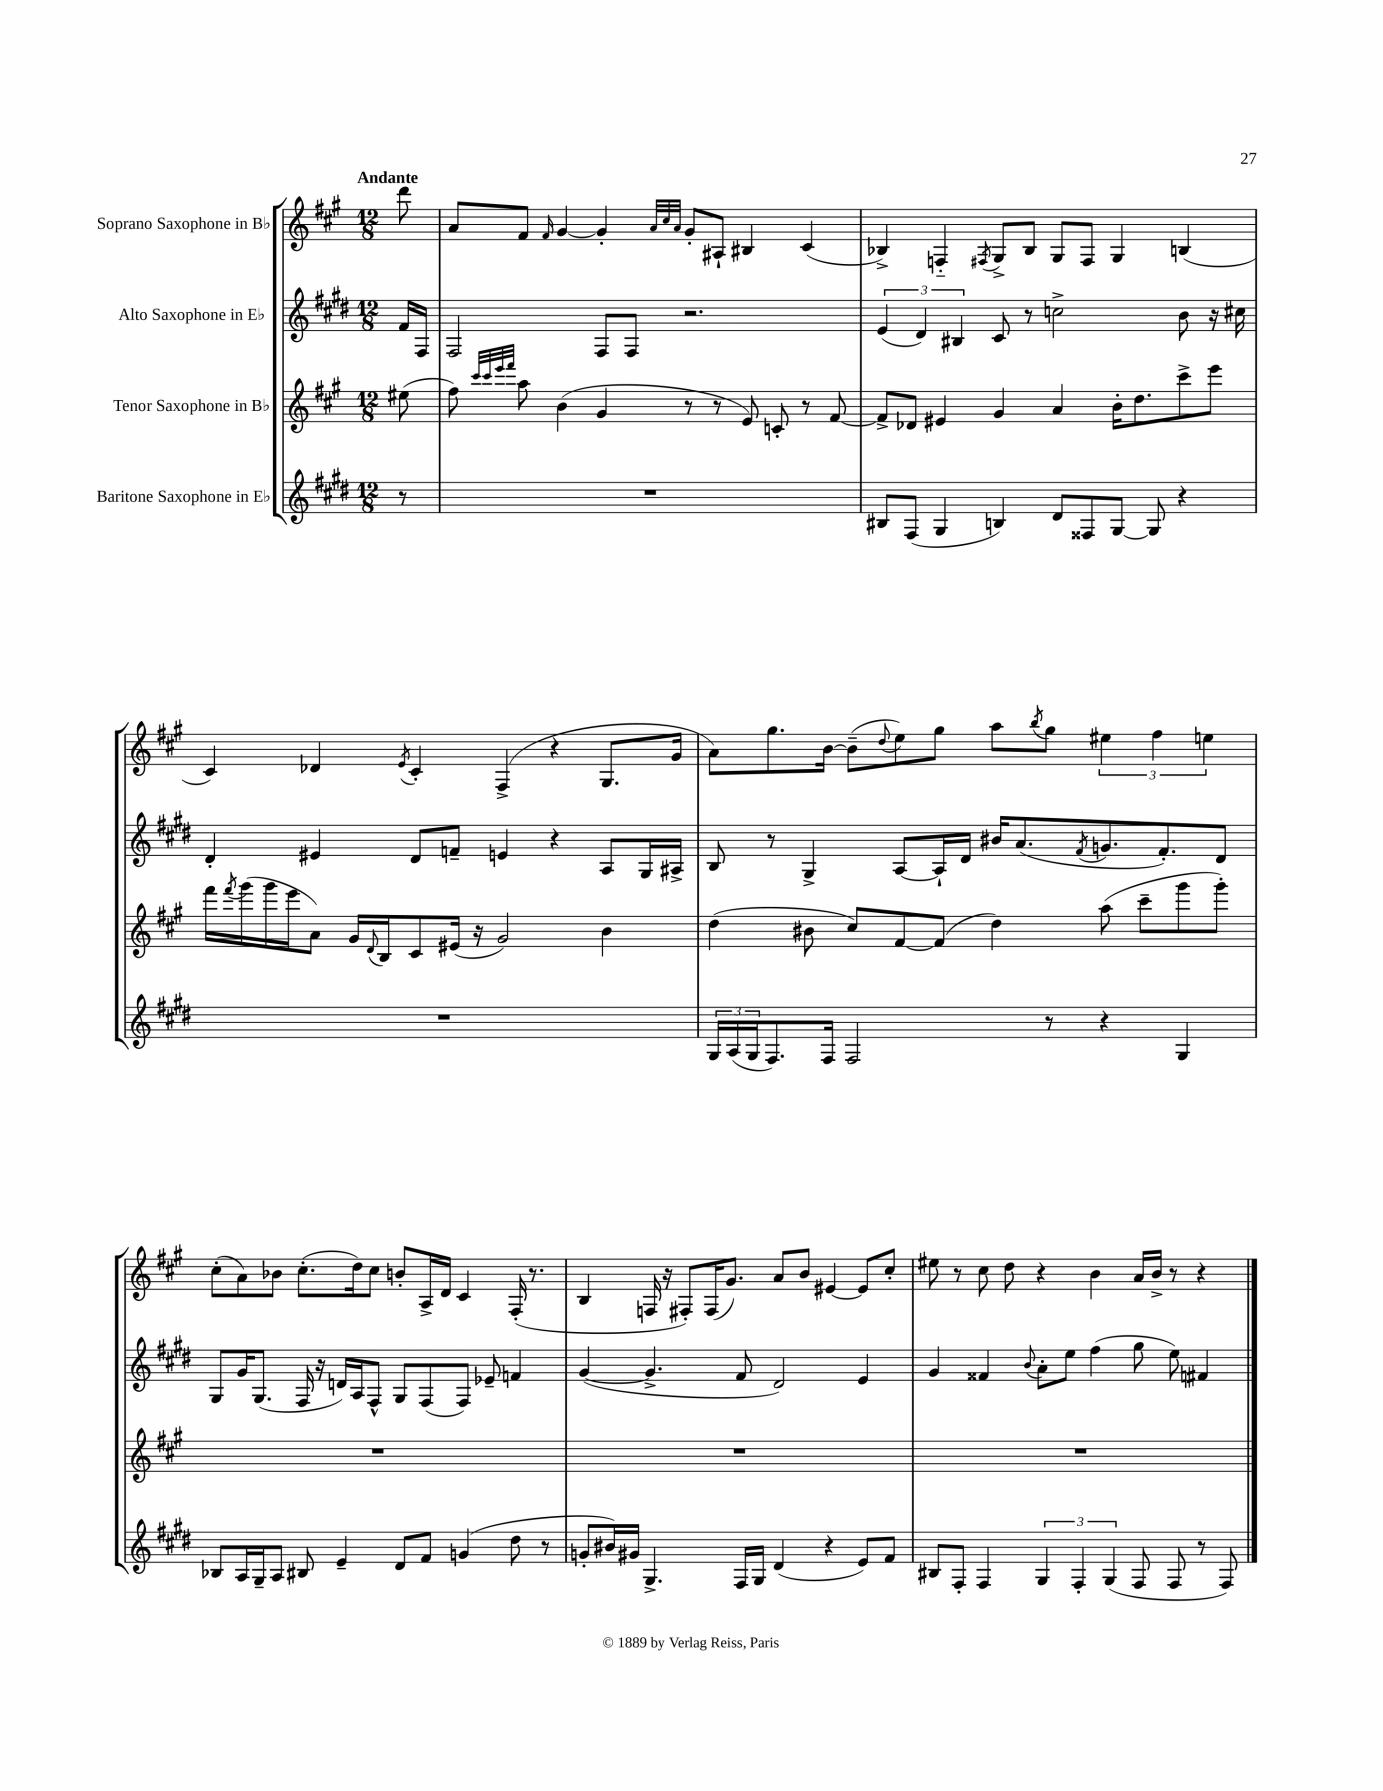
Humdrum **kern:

**kern	**kern	**kern	**kern
*staff4	*staff3	*staff2	*staff1
*clefG2	*clefG2	*clefG2	*clefG2
*k[f#c#g#d#]	*k[f#c#g#]	*k[f#c#g#d#]	*k[f#c#g#]
*M12/8	*M12/8	*M12/8	*M12/8
8r	(8ee#	16f#	8ddd
.	.	16F#	.
=	=	=	=
1.r	8ff#)	2F#	8a
.	32qqccc#	.	.
.	32qqccc#	.	.
.	32qqeee	.	.
.	32qqfff#	.	.
.	8aa	.	8f#
.	.	.	16qqf#
.	(4b	.	[4g#
.	4g#	8F#	4g#']
.	.	8F#	.
.	.	.	32qqa
.	.	.	32qqcc#
.	.	.	32qqa
.	8r	2.r	8g#'
.	8r	.	8A#`
.	8e)	.	4B#
.	8c'	.	.
.	8r	.	(4c#
.	[8f#	.	.
=	=	=	=
8B#	8f#^]	(6e	4B-^)
(8F#	8d-	.	.
.	.	6d#)	.
4G#	4e#	.	4F'~
.	.	6B#	.
.	.	.	8qF#
4B)	4g#	8c#	8G#^
.	.	8r	8B-
8d#	4a	2cc^	8G#
8F##	.	.	8F#
[8G#	16b'	.	4G#
.	8.dd	.	.
8G#]	.	.	.
4r	8ccc#^	8b	(4B
.	8eee	16r	.
.	.	16cc#	.
=	=	=	=
1.r	16fff#	4d#'	4c#)
.	8qfff#	.	.
.	(16ggg#	.	.
.	16ggg#	.	.
.	16eee	.	.
.	8a)	4e#	4d-
.	16g#	.	.
.	8qqd	.	.
.	16B	.	.
.	.	.	8qe
.	8c#	8d#	4c#'
.	(16e#	8f~	.
.	16r	.	.
.	2g#)	4e	(4F#^
.	.	4r	4r
.	4b	8A	8.G#
.	.	16G#	.
.	.	16A#^	16g#
=	=	=	=
24G#	(4dd	8B	8a)
(24A	.	.	.
24G#	.	.	.
8.F#)	.	8r	8.gg#
.	8b#	4G#^	.
16F#	.	.	[16b
2F#	8cc#)	.	(8b~]
.	.	.	8qqdd
.	[8f#	[8A	8ee)
.	(8f#]	16A`]	8gg#
.	.	16d#	.
.	4dd)	16b#	8aa
.	.	(8.a	.
.	.	.	8qbb
8r	.	.	8gg#
.	.	8qf#	.
4r	(8aa	8.g	6ee#
.	8ccc#~	.	.
.	.	.	6ff#
.	.	8.f#')	.
4G#	8ggg#	.	.
.	.	.	6ee
.	8ggg#')	8d#	.
=	=	=	=
8B-	1.r	8G#	(8cc#'
16A	.	16g#	8a)
16G#~	.	(8.G#	.
8A	.	.	8b-
8B#	.	16F#	(8.cc#'
.	.	16r	.
4e~	.	16d)	.
.	.	16A	16dd)
.	.	8F#^^	8cc#
8d#	.	8G#	8b'
8f#	.	(8F#	16A^
.	.	.	16d
(4g	.	8F#)	4c#
.	.	8e-~	.
8dd#	.	4f	(16F#'
.	.	.	8.r
8r	.	.	.
=	=	=	=
8g'	1.r	([4g#	4B
16b#)	.	.	.
16g#	.	.	.
4.G#^	.	4.g#^]	16F
.	.	.	16r
.	.	.	8F#')
.	.	.	(16F#
.	.	.	8.g#)
16F#	.	8f#	.
16G#	.	.	.
(4d#	.	2d#)	8a
.	.	.	8b
4r	.	.	[4e#
8e)	.	4e	8e#]
8f#	.	.	8cc#'
=	=	=	=
8B#	1.r	4g#	8ee#
8F#'	.	.	8r
4F#	.	4f##	8cc#
.	.	.	8dd
.	.	8qqb	.
6G#	.	8a'	4r
.	.	8ee	.
6F#'	.	.	.
.	.	(4ff#	4b
(6G#	.	.	.
8F#	.	8gg#	16a
.	.	.	16b^
8F#	.	8ee)	8r
8r	.	4f#	4r
8F#)	.	.	.
==	==	==	==
*-	*-	*-	*-
